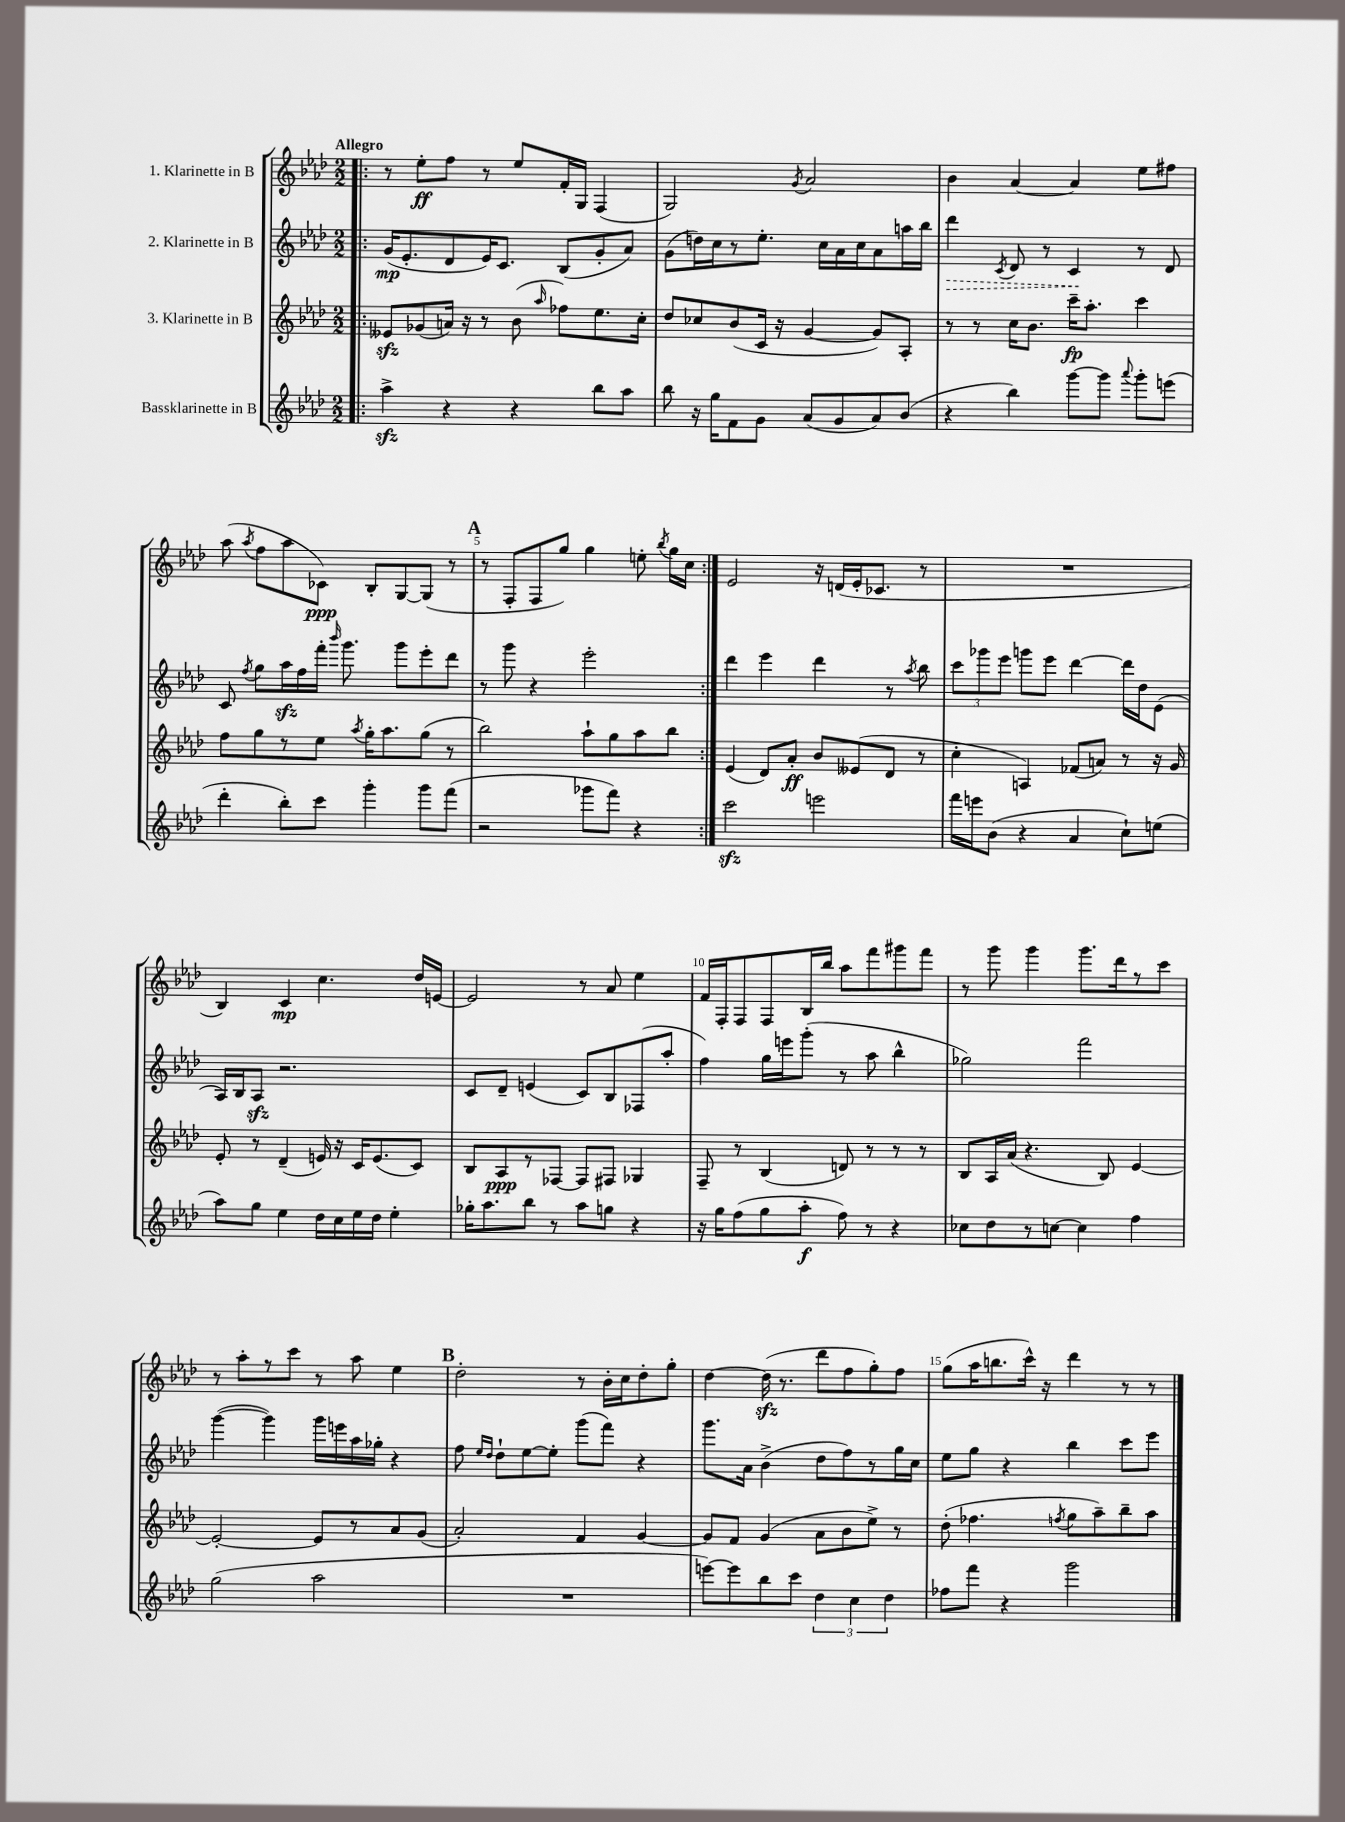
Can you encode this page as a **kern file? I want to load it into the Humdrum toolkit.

**kern	**kern	**kern	**kern
*staff4	*staff3	*staff2	*staff1
*clefG2	*clefG2	*clefG2	*clefG2
*k[b-e-a-d-]	*k[b-e-a-d-]	*k[b-e-a-d-]	*k[b-e-a-d-]
*M2/2	*M2/2	*M2/2	*M2/2
=!|:	=!|:	=!|:	=!|:
4aa-^	8e--	(16g	8r
.	.	8.e-'	.
.	(8g-	.	8ee-'
4r	16a)	8d-	8ff
.	16r	.	.
.	8r	16e-)	8r
.	.	8.c	.
4r	(8b-	.	8ee-
.	16qqaa-	.	.
.	8ff-)	(8B-	16f'
.	.	.	16G
8bb-	8.ee-	8g'	(4F
8aa-	.	8a-)	.
.	16cc'	.	.
=	=	=	=
8bb-	8dd-	(8g	2G)
16r	8cc-	16dd)	.
16gg	.	16cc	.
8f	(8b-	8r	.
8g	16c	8.ee-'	.
.	16r	.	.
.	.	.	8qg
(8a-	[4g	.	2a-
.	.	16cc	.
8g	.	16a-	.
.	.	16cc	.
8a-)	8g])	8a-	.
(8b-	8A-'	16aa	.
.	.	16bb-	.
=	=	=	=
4r	8r	4ddd-	4b-
.	8r	.	.
.	.	8qc	.
4bb-)	16cc	8d-	[4a-
.	8.b-	.	.
.	.	8r	.
[8ggg	16ccc~	4c	4a-]
.	8.aa-'	.	.
8ggg]	.	.	.
8qqaaa-	.	.	.
8ggg'	4ccc	8r	8ee-
(8eee	.	8d-	8ff#
=	=	=	=
4ddd-'	8ff	8c	(8aa-
.	.	8qff	8qaa-
.	8gg	8gg	8ff
8bb-')	8r	16aa-	8aa-
.	.	16ff	.
8ccc	8ee-	16fff'	8c-)
.	.	16qqbbb-	.
.	.	8.ggg	.
.	8qaa-	.	.
4ggg'	16gg'	.	8B-'
.	8.aa-	.	.
.	.	8ggg	[8G
8ggg	(8gg	8eee-'	(8G]
(8fff	8r	8ddd-	8r
=	=	=	=
2r	2bb-)	8r	8r
.	.	8ggg	8F'
.	.	4r	8F
.	.	.	8gg)
8ggg-	8aa-`	2eee-'	4gg
8fff)	8gg	.	.
4r	8aa-	.	8ee'
.	.	.	8qbb-
.	8bb-	.	16gg
.	.	.	16cc
=:|!	=:|!	=:|!	=:|!
2ccc	(4e-	4ddd-	2e-
.	8d-)	4eee-	.
.	8a-'	.	.
2eee	8b-	4ddd-	16r
.	.	.	(16d
.	(8e--	.	16e-'
.	.	.	8.c-
.	8d-	8r	.
.	.	8qaa-	.
.	8r	8bb-	8r
=	=	=	=
16fff	4cc'	12ccc	1r
16eee	.	.	.
.	.	12ggg-	.
(8b-	.	.	.
.	.	12eee-	.
4r	4A)	8ggg	.
.	.	8eee-	.
4a-	(8f-	[4ddd-	.
.	8a)	.	.
8cc`)	8r	16ddd-]	.
.	.	16dd-	.
(8ee	16r	(8e-	.
.	16g	.	.
=	=	=	=
8aa-)	8e-'	16A-)	4B-)
.	.	16B-	.
8gg	8r	8A-	.
4ee-	(4d-~	2.r	4c
16dd-	16e)	.	4.cc
16cc	16r	.	.
16ee-	16c	.	.
16dd-	(8.e	.	.
4ee-'	.	.	.
.	8c)	.	16dd-
.	.	.	[16e
=	=	=	=
16gg-'	8B-	8c	2e]
8.aa-	.	.	.
.	8A-	8d-~	.
8bb-	8r	(4e	.
8r	[8F-	.	.
8aa-	8F-]	8c)	8r
8gg	8F#	8B-	8a-
4r	4G-	(8F-	4ee-
.	.	8aa-'	.
=	=	=	=
16r	8F~	4ff)	16f
16gg	.	.	16F'
(8ff	8r	.	8F
8gg	(4B-	16gg	8F
.	.	16eee	.
8aa-'	.	(8ggg'	16B-
.	.	.	16bb-
8ff)	8d)	8r	8aa-
8r	8r	8aa-	8fff
4r	8r	4bb-^^	8ggg#
.	8r	.	8fff
=	=	=	=
8cc-	8B-	2gg-)	8r
8dd-	16A-	.	8ggg
.	(16a-	.	.
8r	4.r	.	4ggg
[8cc	.	.	.
4cc]	.	2fff	8.ggg
.	8B-)	.	.
.	.	.	16ddd-
4ff	[4e-	.	8r
.	.	.	8ccc
=	=	=	=
(2gg	2e-'_	([4ggg	8r
.	.	.	8aa-'
.	.	4ggg])	8r
.	.	.	8ccc
2aa-	8e-]	16ggg	8r
.	.	16eee	.
.	8r	16aa-	8aa-
.	.	16gg-'	.
.	8a-	4r	4ee-
.	(8g	.	.
=	=	=	=
1r	2a-')	8ff	2dd-'
.	.	16qqee-	.
.	.	16qqdd-	.
.	.	8dd-`	.
.	.	[8ee-	.
.	.	8ee-']	.
.	4f	(8ggg	8r
.	.	8fff)	16b-'
.	.	.	16cc
.	[4g	4r	8dd-'
.	.	.	8gg'
=	=	=	=
[8eee)	8g]	8.ggg	[4dd-
8eee]	8f	.	.
.	.	16a-	.
8bb-	(4g	(4b-^	(16dd-]
.	.	.	8.r
8ccc	.	.	.
6dd-	8a-	8dd-	8ddd-
.	8b-	8ff)	8ff
6cc	.	.	.
.	8ee-^)	8r	8gg')
6dd-	.	.	.
.	8r	16gg	8ff
.	.	16cc	.
=	=	=	=
8ff-	(8dd-'	8ee-	(8gg
8fff	4.ff-	8gg	16aa-
.	.	.	8.bb
4r	.	4r	.
.	.	.	16ccc^^)
.	.	.	16r
.	8qff	.	.
2ggg	8gg	4bb-	4ddd-
.	8aa-~)	.	.
.	8bb-~	8ccc	8r
.	8aa-	8eee-	8r
==	==	==	==
*-	*-	*-	*-
